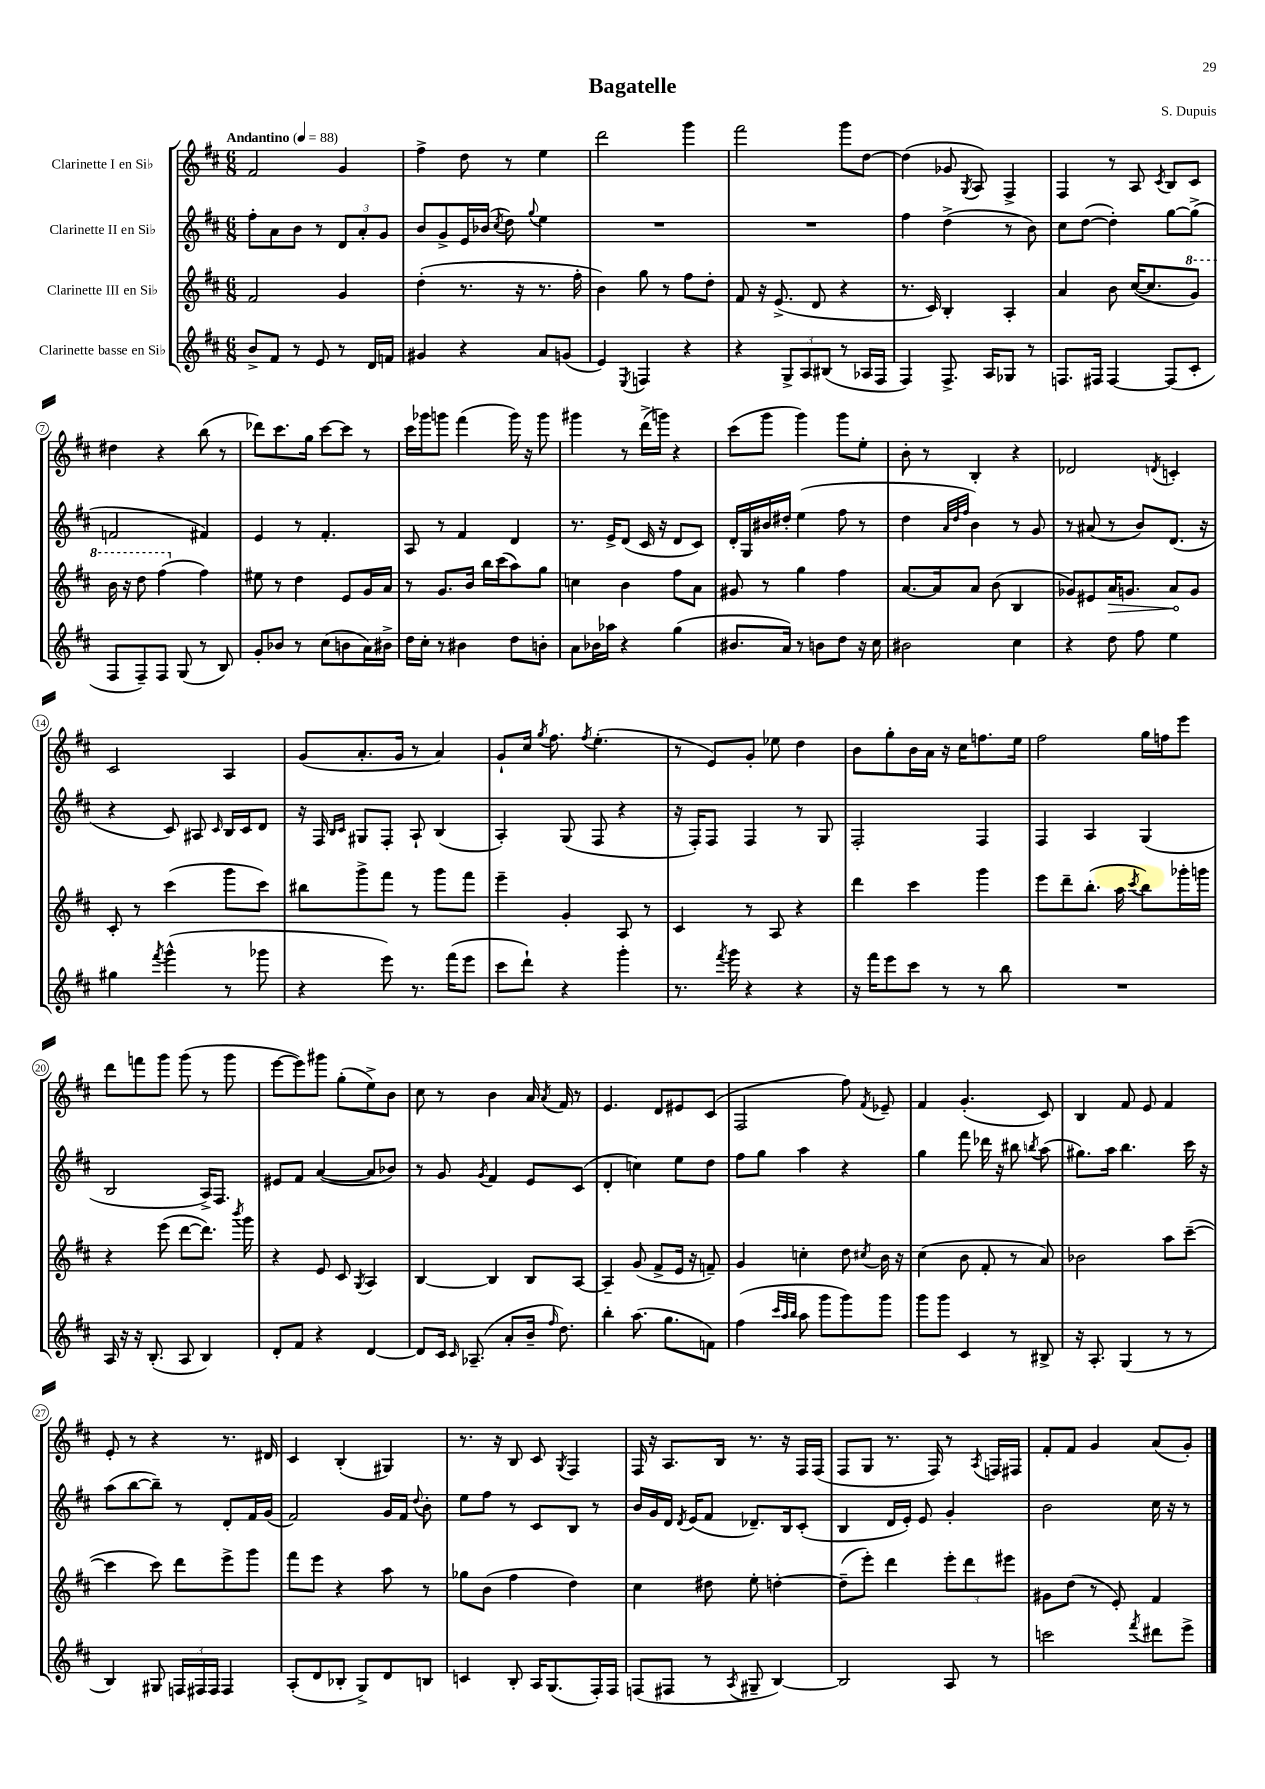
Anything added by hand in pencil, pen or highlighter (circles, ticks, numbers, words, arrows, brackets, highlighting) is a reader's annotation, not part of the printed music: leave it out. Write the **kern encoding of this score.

**kern	**kern	**kern	**kern
*staff4	*staff3	*staff2	*staff1
*clefG2	*clefG2	*clefG2	*clefG2
*k[f#c#]	*k[f#c#]	*k[f#c#]	*k[f#c#]
*M6/8	*M6/8	*M6/8	*M6/8
*MM88	*MM88	*MM88	*MM88
8b^	2f#	8ff#'	2f#
8f#	.	8a	.
8r	.	8b	.
8e	.	8r	.
8r	4g	12d	4g
.	.	12a'	.
16d	.	.	.
.	.	12g	.
16f	.	.	.
=	=	=	=
4g#	(4dd'	8b	4ff#^
.	.	8g^	.
4r	8.r	16e	8dd
.	.	(16b-	.
.	.	8qcc#	.
.	.	8dd)	8r
.	16r	.	.
.	.	8qqgg	.
8a	8.r	4ee	4ee
(8g	.	.	.
.	16ff#'	.	.
=	=	=	=
4e)	4b)	2.r	2ddd
8qE	.	.	.
4F	8gg	.	.
.	8r	.	.
4r	8ff#	.	4ggg
.	8dd'	.	.
=	=	=	=
4r	8f#	2.r	2fff#
.	16r	.	.
.	(8.e^	.	.
12G^	.	.	.
12A	.	.	.
.	8d	.	.
(12B#	.	.	.
8r	4r	.	8ggg
16A-	.	.	[8dd
16F#	.	.	.
=	=	=	=
4F#)	8.r	4ff#	(4dd]
.	16c#)	.	.
8.F#^	4B'	(4dd^	8g-
.	.	.	8qG
.	.	.	8A)
16A	.	.	.
8G-	4A'	8r	4F#^
8r	.	8b)	.
=	=	=	=
8.F	4a	8cc#	4F#
.	.	([8dd	.
16F#	.	.	.
[4F#	8b	4dd'])	8r
.	([16cc#	.	8A
.	8.cc#]	.	.
.	.	.	8qc#
(8F#]	.	[8gg	8B
8c#'	8gg)	(8gg^]	8c#
=	=	=	=
8F#	16bb	2f	4dd#
.	16r	.	.
8F#~)	8ddd	.	.
8F#	(4fff#	.	4r
(8G	.	.	.
8r	4ff#)	4f#)	(8bb
8B)	.	.	8r
=	=	=	=
8g'	8ee#	4e	8ddd-)
8b-	8r	.	8.ccc#
8r	4dd	8r	.
.	.	.	16gg
(8cc#	.	4.f#'	[8ccc#
8b	8e	.	8ccc#]
16a)	16g	.	8r
16b#^	16a	.	.
=	=	=	=
16dd	8r	8A	16ccc#
16cc#'	.	.	16ggg-
8r	8.g	8r	8ggg
4b#	.	4f#	(4fff#
.	16b	.	.
.	16bb	.	.
.	(16ccc#	.	.
8dd	8aa)	4d	16ggg)
.	.	.	16r
8b'	8gg	.	8ggg
=	=	=	=
8a	4cc	8.r	4ggg#
16b-	.	.	.
16aa-	.	16e^	.
4r	4b	(8d	8r
.	.	16c#	(16ddd^
.	.	16r	16ggg)
(4gg	8ff#	8d	4r
.	8a	8c#)	.
=	=	=	=
8.b#	8g#	16d'	(8ccc#
.	.	16G	.
.	8r	16b#	8ggg
16a)	.	16dd#'	.
8r	4gg	(4ee	4ggg)
8b	.	.	.
8dd	4ff#	8ff#	8ggg
16r	.	8r	8ee'
16cc#	.	.	.
=	=	=	=
2b#	[8.a	4dd	8b'
.	.	.	8r
.	16a]	.	.
.	.	32qqa	.
.	.	32qqdd	.
.	.	32qqff#	.
.	8a	4b)	4B'
.	(8b	.	.
4cc#	4B	8r	4r
.	.	8g	.
=	=	=	=
4r	8g-)	8r	2d-
.	8e#	(8a#	.
8dd	16a	8r	.
.	8.g	.	.
8ff#	.	8b)	.
.	.	.	8qd
4ee	8a	(8.d	4c'
.	8g	.	.
.	.	16r	.
=	=	=	=
4gg#	8c#'	4r	2c#
.	8r	.	.
8qfff#	.	.	.
(4ggg^^	(4ccc#	8c#)	.
.	.	8A#	.
.	.	16qqc#	.
8r	8ggg	16B	4A
.	.	16c#	.
8ggg-	8ccc#)	8d	.
=	=	=	=
4r	8bb#	16r	(8g
.	.	16F#	.
.	.	16qqB	.
.	.	16qqc#	.
.	8ggg^	8G#	8.a'
8eee)	8fff#	8F#'	.
.	.	.	16g
8.r	8r	8A`	8r
.	8ggg	(4B	4a)
(16fff#	.	.	.
8eee	8fff#	.	.
=	=	=	=
8ccc#	4eee~	4A')	8g`
8ddd`)	.	.	16cc#
.	.	.	8qgg
.	.	.	8.ff#
4r	4g'	(8G	.
.	.	.	8qff#
.	.	8F#	(4.ee'
4ggg'	8A	4r	.
.	8r	.	.
=	=	=	=
8.r	4c#	16r	8r
.	.	16F#')	.
.	.	8F#	8e)
8qfff#	.	.	.
16ggg	.	.	.
4r	8r	4F#	8g'
.	8A	.	8ee-
4r	4r	8r	4dd
.	.	8G	.
=	=	=	=
16r	4ddd	2F#'	8b
16fff#	.	.	.
8eee	.	.	8gg'
8ccc#	4ccc#	.	16b
.	.	.	16a
8r	.	.	16r
.	.	.	16cc#
8r	4ggg	4F#	8.ff
8bb	.	.	.
.	.	.	16ee
=	=	=	=
2.r	8eee	4F#	2ff#
.	8ddd~	.	.
.	(8.bb'	4A	.
.	16aa	.	.
.	8qccc#	.	.
.	8bb)	(4G	16gg
.	.	.	16ff
.	16ggg-'	.	8eee
.	16ggg	.	.
=	=	=	=
16A	4r	2B	8ddd
16r	.	.	.
16r	.	.	8fff
(8.B'	.	.	.
.	(8eee	.	8ggg
8A	[8ddd	.	(8ggg
4B)	8.ddd])	16A^)	8r
.	.	8.F#	.
.	.	.	8ggg
.	8qbbb	.	.
.	16ggg	.	.
=	=	=	=
8d'	4r	8e#	[8eee
8f#	.	8f#	8eee])
4r	8e	([4a	8ggg#
.	8c#	.	(8gg'
.	8qG	.	.
[4d	4A	8a]	8ee^)
.	.	8b-)	8b
=	=	=	=
8d]	[4B	8r	8cc#
16c#	.	8g	8r
16qqc#	.	.	.
(8.A-~	.	.	.
.	.	8qg	.
.	4B]	4f#	4b
8a'	.	.	.
16b~	8B	8e	16a
16qqff#	.	.	8qa
8.dd)	.	.	16f#
.	[8A	(8c#	8r
=	=	=	=
4bb'	4A~]	4d'	4.e
(8.aa	(8g	4cc)	.
.	8f#^	.	8d
8.gg	.	.	.
.	16e	8ee	8e#
.	16r	.	.
8f)	8f~)	8dd	(8c#
=	=	=	=
(4ff#	4g	8ff#	2F#
.	.	8gg	.
32qqccc#	.	.	.
32qqaa	.	.	.
32qqbb	.	.	.
8aa	4cc'	4aa	.
8ggg	.	.	.
8ggg)	8dd	4r	8ff#)
.	8qcc#	.	8qf#
8ggg	16b	.	8e-~
.	16r	.	.
=	=	=	=
8ggg	(4cc#	4gg	4f#
8ggg	.	.	.
4c#	8b	8fff#	(4.g'
.	8f#'	16ddd-	.
.	.	16r	.
8r	8r	8bb#	.
.	.	8qbb	.
8B#^	8a)	(8aa	8c#)
=	=	=	=
16r	2b-	8.gg#)	4B
8.A'	.	.	.
.	.	16aa	.
(4G	.	4.bb	8f#
.	.	.	8e
8r	8aa	.	4f#
8r	([8ccc#~	16ccc#	.
.	.	16r	.
=	=	=	=
4B)	4ccc#]	(8aa	8e'
.	.	[8bb	8r
8G#	8ccc#)	8bb~])	4r
24F	8ddd	8r	.
24F#	.	.	.
24F#	.	.	.
4F#	8eee^	8d'	8.r
.	8ggg	16f#	.
.	.	(16g	16d#
=	=	=	=
(8A'	8fff#	2f#)	4c#
8d	8eee	.	.
8B-'	4r	.	(4B'
8G^)	.	.	.
8d	8aa	16g	4G#)
.	.	16f#	.
.	.	8qqdd	.
8B	8r	8b'	.
=	=	=	=
4c	8gg-	8ee	8.r
.	(8b	8ff#	.
.	.	.	16r
8B'	4ff#	8r	8B
16A	.	8c#	8c#
(8.G	.	.	.
.	.	.	8qG
.	4dd)	8B	4F#
16F#')	.	8r	.
16F#	.	.	.
=	=	=	=
(8F	4cc#	16b	16F#
.	.	16g	16r
8F#	.	16d	8.A
.	.	8qd	.
.	.	(16e	.
8r	8dd#	8f#	.
.	.	.	16B
8qA	.	.	.
8G#~	8ee'	8.d-~)	8.r
[4B)	[4dd'	.	.
.	.	16B	16r
.	.	(8c#'	16F#
.	.	.	(16F#
=	=	=	=
2B]	(8dd~]	4B	8F#
.	8eee')	.	8G
.	4ddd	16d	8.r
.	.	16e')	.
.	.	8e	.
.	.	.	16F#)
8A	12eee'	4g'	8r
.	12ddd	.	.
.	.	.	8qA
8r	.	.	16F
.	12eee#	.	.
.	.	.	16F#
=	=	=	=
2ccc	8g#	2b	8f#'
.	(8dd	.	8f#
.	8r	.	4g
.	8e')	.	.
8qfff#	.	.	.
8ddd#	4f#	16cc#	(8a
.	.	16r	.
8eee^	.	8r	8g')
==	==	==	==
*-	*-	*-	*-
